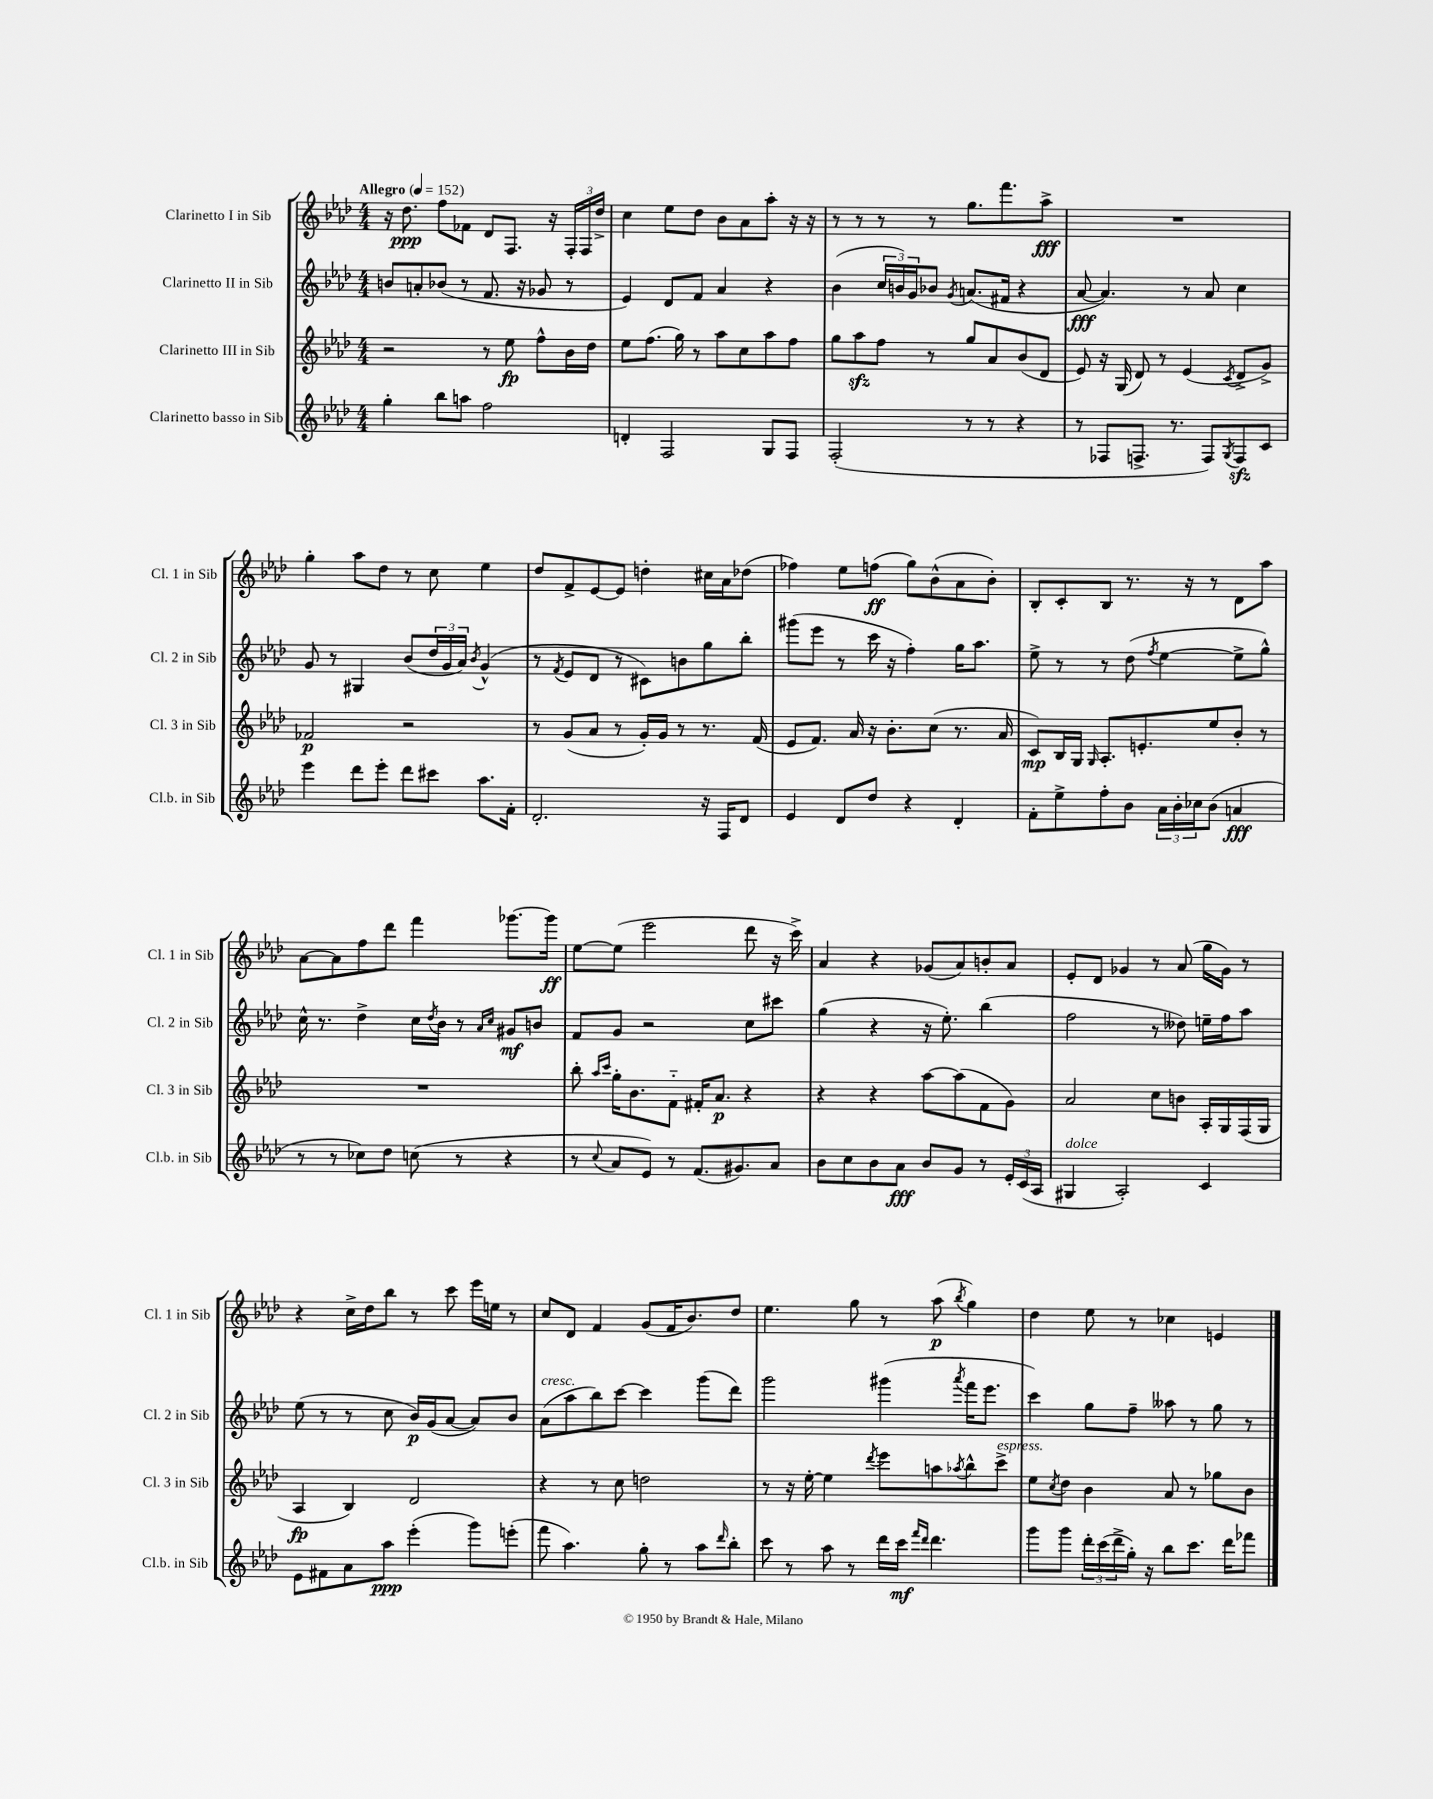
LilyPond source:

<<
\new StaffGroup <<
\new Staff = "s0" \with { instrumentName = "Clarinetto I in Sib" shortInstrumentName = "Cl. 1 in Sib" } {
    \clef treble \key aes \major \numericTimeSignature \time 4/4 \tempo "Allegro" 4 = 152
    r16 des''8.\ppp f''8 fes'8 des'8 f8. r16 \tuplet 3/2 { f16-. f16 des''16-> } |
    c''4 ees''8 des''8 bes'8 aes'8 aes''8-. r16 r16 |
    r8 r8 r8 r8 g''8. f'''8. aes''8->\fff |
    R1 |
    g''4-. aes''8 des''8 r8 c''8 ees''4 |
    des''8 f'8-> ees'8~ ees'8 d''4-. cis''16 aes'16 des''8( |
    fes''4) ees''8 f''8\ff( g''8) bes'8-^( aes'8 bes'8-.) |
    bes8-. c'8-. bes8 r8. r16 r8 des'8 aes''8 |
    aes'8~ aes'8 f''8 des'''8 f'''4 ges'''8.~ ges'''16\ff |
    ees''8~ ees''8( ees'''2 des'''8 r16 c'''16->) |
    aes'4 r4 ges'8( aes'8) b'8-. aes'8 |
    ees'8-. des'8 ges'4 r8 aes'8( g''16 ges'16) r8 |
    r4 c''16-> des''16 bes''8 r8 c'''8 ees'''16 e''16 r8 |
    c''8 des'8 f'4 g'8( f'16 bes'8.) des''8 |
    ees''4. g''8 r8 aes''8\p( \acciaccatura { bes''8 } g''4) |
    des''4 ees''8 r8 ces''4 e'4 \bar "|." |
}
\new Staff = "s1" \with { instrumentName = "Clarinetto II in Sib" shortInstrumentName = "Cl. 2 in Sib" } {
    \clef treble \key aes \major \numericTimeSignature \time 4/4
    b'8 a'8-. bes'8( r8 f'8. r16 ges'8 r8 |
    ees'4) des'8 f'8 aes'4 r4 |
    bes'4( \tuplet 3/2 { c''16 b'16) g'16 } bes'8 \acciaccatura { g'8 } a'8.( fis'16 r4 |
    aes'8~\fff aes'4.) r8 aes'8 c''4 |
    g'8 r8 gis4 bes'8( \tuplet 3/2 { des''16 g'16 aes'16) } \acciaccatura { bes'8 } g'4-^( |
    r8 \acciaccatura { f'8 } ees'8 des'8 r8 cis'8) b'8 g''8 bes''8-. |
    gis'''8( ees'''8 r8 c'''16 r16 f''4-.) g''16 aes''8. |
    ees''8-> r8 r8 des''8( \acciaccatura { f''8 } ees''4~ ees''8-> g''8-^) |
    c''16-^ r8. des''4-> c''16 \acciaccatura { des''8 } bes'16 r8 \grace { aes'16 c''16 } gis'8\mf b'8 |
    f'8 g'8 r2 c''8 cis'''8 |
    g''4( r4 r16 ees''8.-.) bes''4( |
    f''2 r8 deses''8) e''16-- f''16 aes''8 |
    ees''8( r8 r8 c''8 bes'16\p) g'16( aes'8~ aes'8) bes'8 |
    aes'8^\markup { \italic "cresc." }( aes''8 bes''8) c'''8~ c'''4 g'''8( des'''8) |
    g'''2 gis'''4( \acciaccatura { aes'''8 } f'''16 ees'''8. |
    c'''4) g''8 f''8-- aeses''8 r8 g''8 r8 \bar "|." |
}
\new Staff = "s2" \with { instrumentName = "Clarinetto III in Sib" shortInstrumentName = "Cl. 3 in Sib" } {
    \clef treble \key aes \major \numericTimeSignature \time 4/4
    r2 r8 ees''8\fp f''8-^ bes'16 des''16 |
    ees''8 f''8.( g''16) r8 aes''8 c''8 aes''8 f''8 |
    g''8 aes''8\sfz f''8 r8 g''8 aes'8 bes'8( des'8 |
    ees'8) r16 g16( des'8) r8 ees'4( \acciaccatura { c'8 } des'8-> g'8->) |
    fes'2\p r2 |
    r8 g'8( aes'8 r8 g'16-.) g'16 r8 r8. f'16( |
    ees'8 f'8.) aes'16 r16 bes'8.-. c''8( r8. aes'16 |
    c'8\mp) bes16 g16 \grace { g16 } aes8.-. e'8.-. ees''8 bes'8-. r8 |
    R1 |
    bes''8-. \grace { aes''16 c'''16 } g''16-. bes'8. f'8-_ fis'16-. aes'8.\p r4 |
    r4 r4 aes''8~ aes''8( f'8 g'8) |
    aes'2 c''8 b'8 aes16-. g16 f16( g16 |
    aes4\fp bes4) des'2 |
    r4 r8 c''8 d''2 |
    r8 r16 ees''16~-. ees''4 \acciaccatura { des'''8 } ees'''8 a''8 \acciaccatura { aes''8 } bes''8-^ c'''8->^\markup { \italic "espress." } |
    ees''8 \acciaccatura { c''8 } des''8 bes'4 aes'8 r8 ges''8 bes'8 \bar "|." |
}
\new Staff = "s3" \with { instrumentName = "Clarinetto basso in Sib" shortInstrumentName = "Cl.b. in Sib" } {
    \clef treble \key aes \major \numericTimeSignature \time 4/4
    g''4-. bes''8 a''8 f''2 |
    d'4-. f2 g8 f8 |
    f2-.( r8 r8 r4 |
    r8 fes8 f8.-> r8. f8) \acciaccatura { g8 } f8\sfz c'8 |
    ees'''4 des'''8 ees'''8-. des'''8 cis'''8 aes''8. f'16-. |
    des'2.-. r16 f16 des'8 |
    ees'4 des'8 des''8 r4 des'4-. |
    f'8-. ees''8-> f''8-. bes'8 \tuplet 3/2 { aes'16 bes'16-. ces''16 } bes'8( a'4\fff |
    r8 r8 ces''8) des''8 c''8( r8 r4 |
    r8 \appoggiatura { c''8 } aes'8 ees'8) r8 f'8.( gis'8.) aes'8 |
    bes'8 c''8 bes'8 aes'8\fff bes'8 g'8 r8 \tuplet 3/2 { ees'16-. c'16( aes16 } |
    gis4^\markup { \italic "dolce" } aes2-.) c'4 |
    ees'8 fis'8 aes'8 aes''8\ppp ees'''4-.( g'''8) e'''8-.( |
    f'''8 aes''4.) g''8-. r8 aes''8 \grace { des'''16 } bes''8-. |
    c'''8 r8 aes''8 r8 des'''16 c'''16\mf \grace { f'''16 des'''16 } des'''4. |
    g'''8 g'''8 \tuplet 3/2 { des'''16-. c'''16( des'''16-> } g''16-.) r16 bes''8 c'''8. des'''16 fes'''8 \bar "|." |
}
>>
>>
\layout { \context { \Score \remove "Bar_number_engraver" } }
